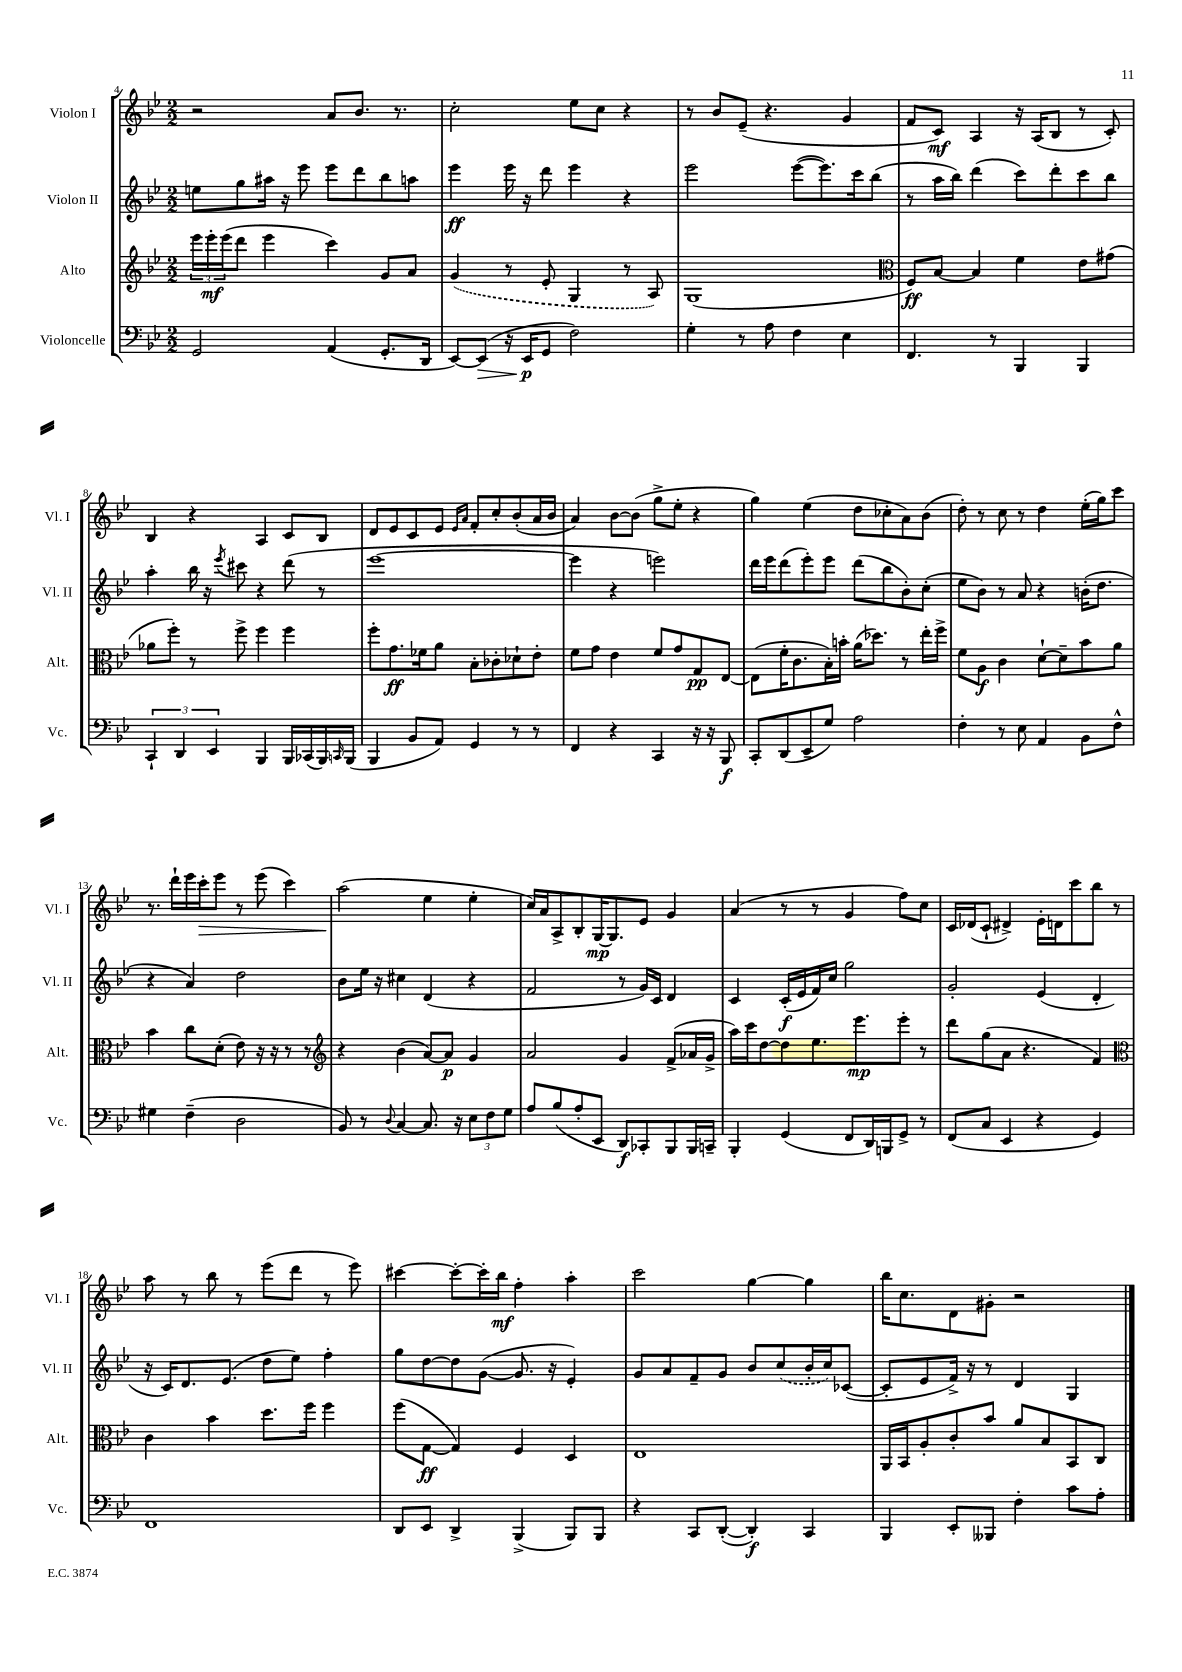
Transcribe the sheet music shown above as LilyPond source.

<<
\new StaffGroup <<
\new Staff = "s0" \with { instrumentName = "Violon I" shortInstrumentName = "Vl. I" } {
    \clef treble \key bes \major \numericTimeSignature \time 2/2
    r2 a'8 bes'8. r8. |
    c''2-. ees''8 c''8 r4 |
    r8 bes'8 ees'8--( r4. g'4 |
    f'8 c'8\mf) a4 r16 a16( bes8 r8 c'8-.) |
    bes4 r4 a4 c'8 bes8 |
    d'8 ees'8 c'8 ees'8 \grace { ees'16 a'16 } f'8-. c''8-. bes'8-.( a'16 bes'16 |
    a'4) bes'8~ bes'8( g''8-> ees''8-. r4 |
    g''4) ees''4( d''8 ces''8-. a'8) bes'8( |
    d''8-.) r8 c''8 r8 d''4 ees''16-.( g''16) c'''8 |
    r8. d'''16-! ees'''16 c'''16-.\> ees'''8 r8 ees'''8( c'''4) |
    a''2\!( ees''4 ees''4-. |
    c''16) a'16 a8-> bes8-. g16~\mp g8. ees'8 g'4 |
    a'4( r8 r8 g'4 f''8) c''8 |
    c'16 des'16( c'8-! dis'4->) ees'16-. d'16 c'''8 bes''8 r8 |
    a''8 r8 bes''8 r8 ees'''8( d'''8 r8 ees'''8) |
    cis'''4~ cis'''8~-. cis'''16-. bes''16\mf f''4-. a''4-. |
    c'''2 g''4~ g''4 |
    bes''16 c''8. d'8 gis'8-. r2 \bar "|." |
}
\new Staff = "s1" \with { instrumentName = "Violon II" shortInstrumentName = "Vl. II" } {
    \clef treble \key bes \major \numericTimeSignature \time 2/2
    e''8 g''8 ais''16 r16 ees'''8 ees'''8 d'''8 bes''8 a''8 |
    ees'''4\ff ees'''16 r16 d'''8 ees'''4 r4 |
    ees'''2 ees'''8~( ees'''8.) c'''16 bes''8( |
    r8 a''16 bes''16) d'''4( c'''8) d'''8-. c'''8 bes''8 |
    a''4-. bes''16 r16 \acciaccatura { ees'''8 } cis'''8 r4 d'''8( r8 |
    ees'''1~ |
    ees'''4 r4 e'''2) |
    d'''16 ees'''16 d'''8( ees'''8-.) ees'''8 d'''8( bes''8 bes'8-.) c''8-.( |
    ees''8 bes'8) r8 a'8 r4 b'16-.( d''8. |
    r4 a'4) d''2 |
    bes'8 ees''16 r16 cis''4 d'4( r4 |
    f'2 r8 g'16) c'16 d'4 |
    c'4 c'16-.\f( ees'16 f'16) c''16 g''2 |
    g'2-. ees'4( d'4-. |
    r16 c'16) d'8. ees'8.( d''8 ees''8) f''4-. |
    g''8 d''8~ d''8 g'8~( g'8. r16 ees'4-.) |
    g'8 a'8 f'8-- g'8 bes'8 \once \slurDashed c''8( bes'16-. c''16) ces'8~( |
    ces'8-. ees'8 f'16->) r16 r8 d'4 g4 \bar "|." |
}
\new Staff = "s2" \with { instrumentName = "Alto" shortInstrumentName = "Alt." } {
    \clef treble \key bes \major \numericTimeSignature \time 2/2
    \tuplet 3/2 { ees'''16 ees'''16-.\mf ees'''16( } d'''8 ees'''4 c'''4) g'8 a'8 |
    \once \slurDashed g'4( r8 ees'8-. g4 r8 a8) |
    g1( |
    \clef alto f8\ff) bes8~ bes4 f'4 ees'8 gis'8( |
    aes'8 f''8-.) r8 f''8-> f''4 f''4 |
    f''8-. g'8.\ff fes'16 a'8 bes8-. ces'8-. des'8-! ees'8-. |
    f'8 g'8 ees'4 f'8 g'8 g8\pp ees8~ |
    ees8( f'16-. c'8. bes16-.) b'16-. a'16( des''8.) r8 ees''16-. f''16-> |
    f'8 a8\f c'4 d'8~-! d'8-- bes'8 a'8 |
    bes'4 c''8 d'8-.( ees'8) r16 r16 r8 r8 |
    \clef treble r4 bes'4( a'8~) a'8\p g'4 |
    a'2 g'4 f'8->( aes'16 g'16-> |
    a''16) c'''16 d''8~ d''8 ees''8. ees'''8.\mp ees'''8-. r8 |
    d'''8 g''8( a'8 r4. f'4) |
    \clef alto c'4 bes'4 d''8. f''16 f''4 |
    f''8( g8~\ff g4) f4 d4 |
    ees1 |
    a,16 bes,16 a8-. c'8-. bes'8 a'8 bes8 bes,8 c8 \bar "|." |
}
\new Staff = "s3" \with { instrumentName = "Violoncelle" shortInstrumentName = "Vc." } {
    \clef bass \key bes \major \numericTimeSignature \time 2/2
    g,2 a,4( g,8.-. d,16 |
    ees,8~) ees,8\>( r16 ees,16\p\! g,8 f2) |
    g4-. r8 a8 f4 ees4 |
    f,4. r8 bes,,4 bes,,4 |
    \tuplet 3/2 { c,4-! d,4 ees,4 } bes,,4 bes,,16 ces,16( bes,,16) \grace { c,16 } bes,,16( |
    bes,,4 bes,8 a,8) g,4 r8 r8 |
    f,4 r4 c,4 r16 r16 bes,,8\f |
    c,8-. d,8( ees,8-- g8) a2 |
    f4-. r8 ees8 a,4 bes,8 f8-^ |
    gis4 f4--( d2 |
    bes,8) r8 \appoggiatura { d8 } c4~ c8. r16 \tuplet 3/2 { ees8 f8 g8 } |
    a8 bes8( a8-. ees,8 d,8\f) ces,8-. bes,,8 bes,,16 c,16-- |
    bes,,4-. g,4( f,8 d,16) b,,16 g,8-> r8 |
    f,8( c8 ees,4 r4 g,4) |
    f,1 |
    d,8 ees,8 d,4-> bes,,4->( bes,,8) bes,,8 |
    r4 c,8 d,8~-.( d,4-.\f) c,4 |
    bes,,4 ees,8-. beses,,8 f4-. c'8 a8-. \bar "|." |
}
>>
>>
\layout { \context { \Score currentBarNumber = #4 } }
